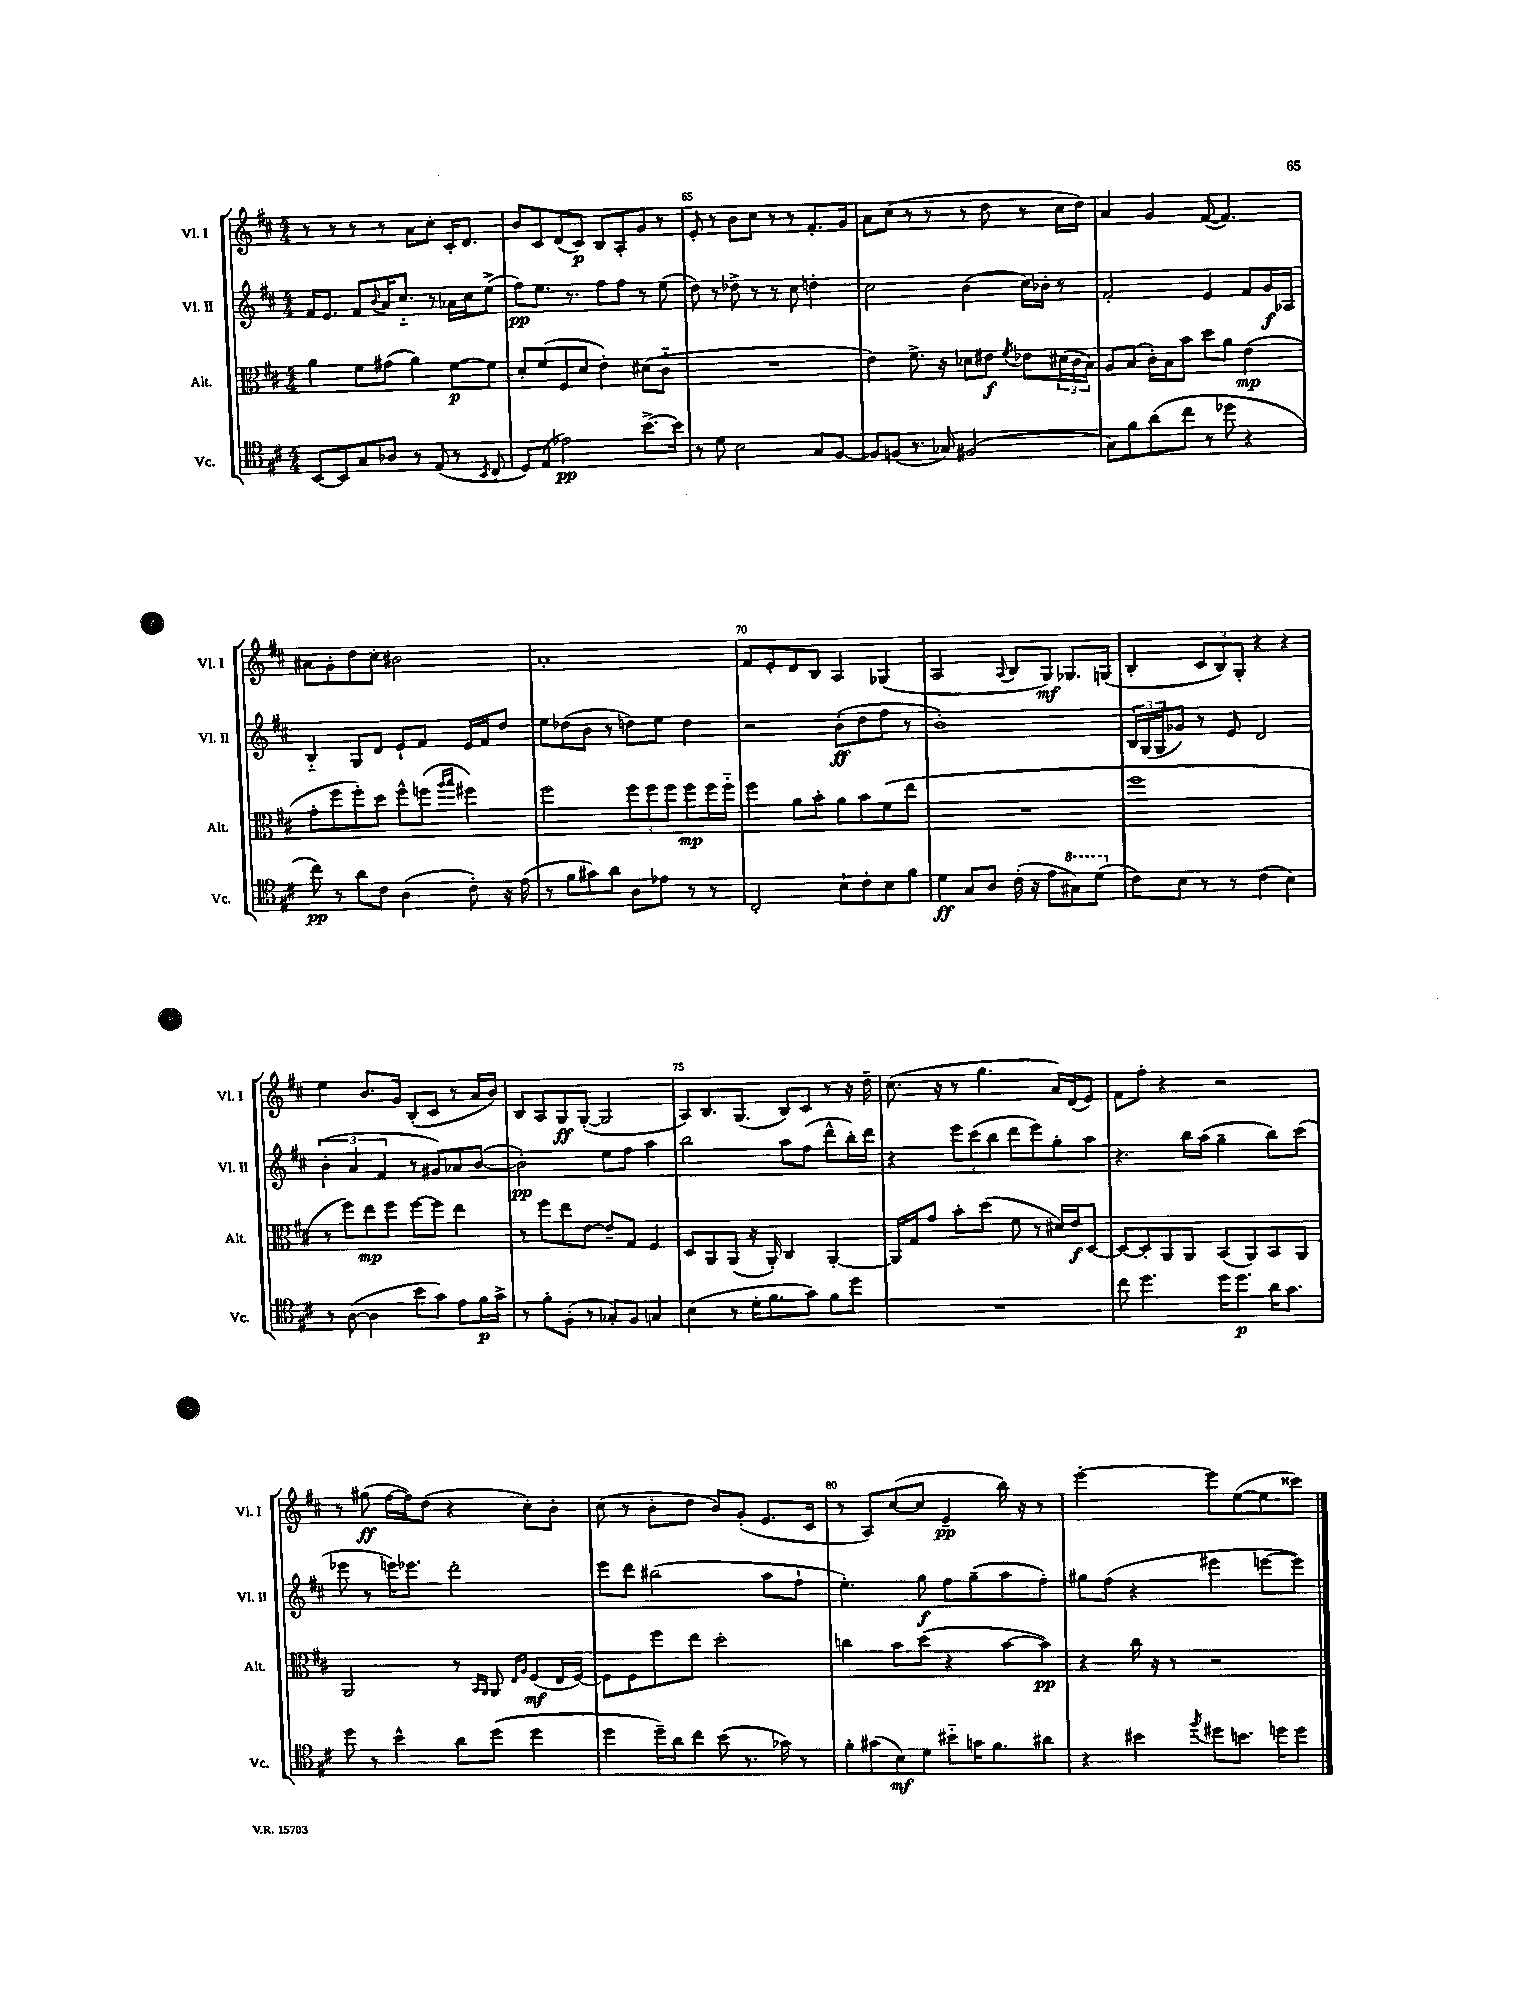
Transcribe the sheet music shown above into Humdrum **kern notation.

**kern	**kern	**kern	**kern
*staff4	*staff3	*staff2	*staff1
*clefC4	*clefC3	*clefG2	*clefG2
*k[f#c#]	*k[f#c#]	*k[f#c#]	*k[f#c#]
*M4/4	*M4/4	*M4/4	*M4/4
[8BB	4a	16f#	8r
.	.	8.e	.
8BB]	.	.	8r
8G	8f#	8f#	8r
.	.	8qqb	.
8A-	(8g#	16a	8r
.	.	8.cc#'~	.
8r	4a)	.	8a
(8E	.	8r	8cc#'
8r	[8f#	16a-	16c#'
.	.	16cc#	8.d
8qBB	.	.	.
8C#	8f#]	(8ee^	.
=	=	=	=
8D)	8d'	8ff#)	8b
(8E	(8f#	8.ee	8c#
2e-)	8F#	.	(8d
.	.	8.r	.
.	8d	.	8c#)
.	4e')	8ff#	8B
.	.	8ff#	8A'
[8.b^	(8d#	8r	8g
.	8c#'~	(8ee	8r
16b]	.	.	.
=	=	=	=
8r	1r	8dd)	8e'
8d	.	8r	8r
2B	.	8dd-^	8b
.	.	8r	8cc#
.	.	8r	8r
.	.	8cc#	8r
8G	.	4dd'	8.f#'
[8F#	.	.	.
.	.	.	16g
=	=	=	=
8F#]	4e)	2cc#	8a
(8F	.	.	(8cc#
8.r	8.f#^	.	8r
.	.	.	8r
16G-)	16r	.	.
(2F#	8d-	(4b	8r
.	8e#	.	8dd
.	8qf#	.	.
.	8e-	16cc#)	8r
.	.	16b-'	.
.	(24d#	8r	16cc#
.	24c#	.	.
.	.	.	16dd)
.	24B)	.	.
=	=	=	=
8G)	8A	2f#'	4a
8f#	(8B	.	.
(8a	16c#')	.	4g
.	16B	.	.
8cc#	8b	.	.
8r	8dd	4e	([8f#
8dd-	8a	.	4.f#])
4r	(4e	8f#	.
.	.	16g	.
.	.	16A-	.
=	=	=	=
8cc#)	8g'	4B'~	8a#
8r	8ff#	.	8g'
8a	8ff#')	8G	8dd
8c#	8dd	8d	8cc#'
(4A	8ff#^^	8e`	2b#
.	(8ff	8f#	.
.	16qqaa	.	.
.	16qqbb	.	.
8c#')	4ff#)	16e	.
.	.	16f#	.
16r	.	8dd	.
(16e	.	.	.
=	=	=	=
8r	2ff#	8ee	1a'
8f#	.	(8dd-	.
8g#)	.	8b	.
8a	.	8r	.
8A	12ff#	8dd)	.
.	12ff#	.	.
8e-	.	8ee	.
.	12ff#	.	.
8r	8ff#	4dd	.
8r	16ff#	.	.
.	16ff#'~	.	.
=	=	=	=
2C#'	4ff#	2r	8f#
.	.	.	8e'
.	8a	.	8d
.	8b'	.	8B
8B`	8a	(8b'	4A
8c#'	8b	8dd	.
8B	(8f#	8ff#	(4G-
8f#	8ee	8r	.
=	=	=	=
4d	1r	1b')	2A
8G	.	.	.
8A	.	.	.
.	.	.	8qqA
(16c#'	.	.	8B
16r	.	.	.
8e	.	.	8G)
8g#)	.	.	8.G-
(8dd	.	.	.
.	.	.	(16G
=	=	=	=
8c#)	1ff#	24B	4B'
.	.	(24G	.
.	.	24G	.
8B	.	8g-)	.
8r	.	8r	12c#
.	.	.	12B)
8r	.	8e	.
.	.	.	12G'
(4c#	.	2d	4r
4B)	.	.	4r
=	=	=	=
8r	8r	(6b'	4ee
([8A	8ff#)	.	.
.	.	6a	.
4A]	8ee	.	8.b
.	.	6f#	.
.	8ff#	.	.
.	.	.	16g
8b	[8ff#	8r	(8B'
8g)	8ff#]	8g#)	8c#
8e	4ee	8a-	8r
16f#	.	([8b	16a
16g^	.	.	16b)
=	=	=	=
8r	8r	2b'])	8B
8f#'	8ff#	.	8A
(8F#'	8ee	.	8G
8r	[8e	.	([8G'
8G-')	8e~]	8ee	2G]
8F#	8G	8ff#	.
4G	4F#	4aa	.
=	=	=	=
(4B	8D	2bb	8A)
.	8AA	.	8.B
8r	(8AA	.	.
.	.	.	(8.G
16d'	16r	.	.
8.f#	16AA')	.	.
.	4C#	8aa	8B)
8g)	.	(8ff#	8c#
8f#	[4AA'	8ddd^^	8r
8dd	.	16bb')	16r
.	.	16ddd	16dd~
=	=	=	=
1r	16AA]	4r	(8.cc#
.	16G	.	.
.	8g	.	.
.	.	.	16r
.	8b'	12eee	8r
.	.	(12ccc#	.
.	(8dd	.	4.gg
.	.	12bb	.
.	8f#	8ddd	.
.	8r	8eee)	.
.	16d#)	8gg'	16a)
.	16e	.	(16d
.	[8D	8aa	8e)
=	=	=	=
8cc#	8D_	4.r	8f#
4.dd	8D']	.	8ff#'
.	8AA	.	4r
.	8AA	16bb	.
.	.	(16aa	.
16dd	(8BB	4gg~	2r
8.dd	.	.	.
.	8AA)	.	.
16a	8BB	8bb)	.
8.g	.	.	.
.	8AA	(8ccc#	.
=	=	=	=
8dd	2AA	8eee-	8r
8r	.	8r	(8gg#
4b^^	.	16eee)	[16ff#
.	.	8.eee-	16ff#])
.	.	.	(8dd
8a	8r	2ddd'	4r
.	16qqBB	.	.
.	16qqAA	.	.
(8dd	8AA	.	.
.	16qqE	.	.
.	16qqA	.	.
4dd	(8F#	.	8cc#')
.	16E	.	8b'
.	[16F#)	.	.
=	=	=	=
4dd	8F#]	8eee	(8cc#
.	8F#	8ddd	8r
16dd~)	8ff#	(2bb#	8b'
16a	.	.	.
8cc#	8ee	.	8dd
(8b	2dd'	.	8b)
8.r	.	.	(8g'
.	.	8aa	8.e
16g-)	.	.	.
8r	.	8ff#`	.
.	.	.	16c#
=	=	=	=
8f#'	4cc	4.ee')	8r
(8g#	.	.	8A)
8B)	8b	.	([8cc#
8d	(8dd	8gg	8cc#]
8b#'~	4r	8ff#	4e~
16g	.	(8gg~	.
8.f#	.	.	.
.	[8b	8aa	16bb)
.	.	.	16r
8a#	8b])	8ff#')	8r
=	=	=	=
4r	4r	8gg#	[2eee'
.	.	(8ff#	.
4b#	16cc#	4r	.
.	16r	.	.
.	8r	.	.
8qff#	.	.	.
8dd#	2r	4eee#	8eee]
8.b	.	.	([8ee
.	.	[8eee	8ee]
16dd	.	.	.
8dd	.	8eee])	8ccc##)
==	==	==	==
*-	*-	*-	*-
